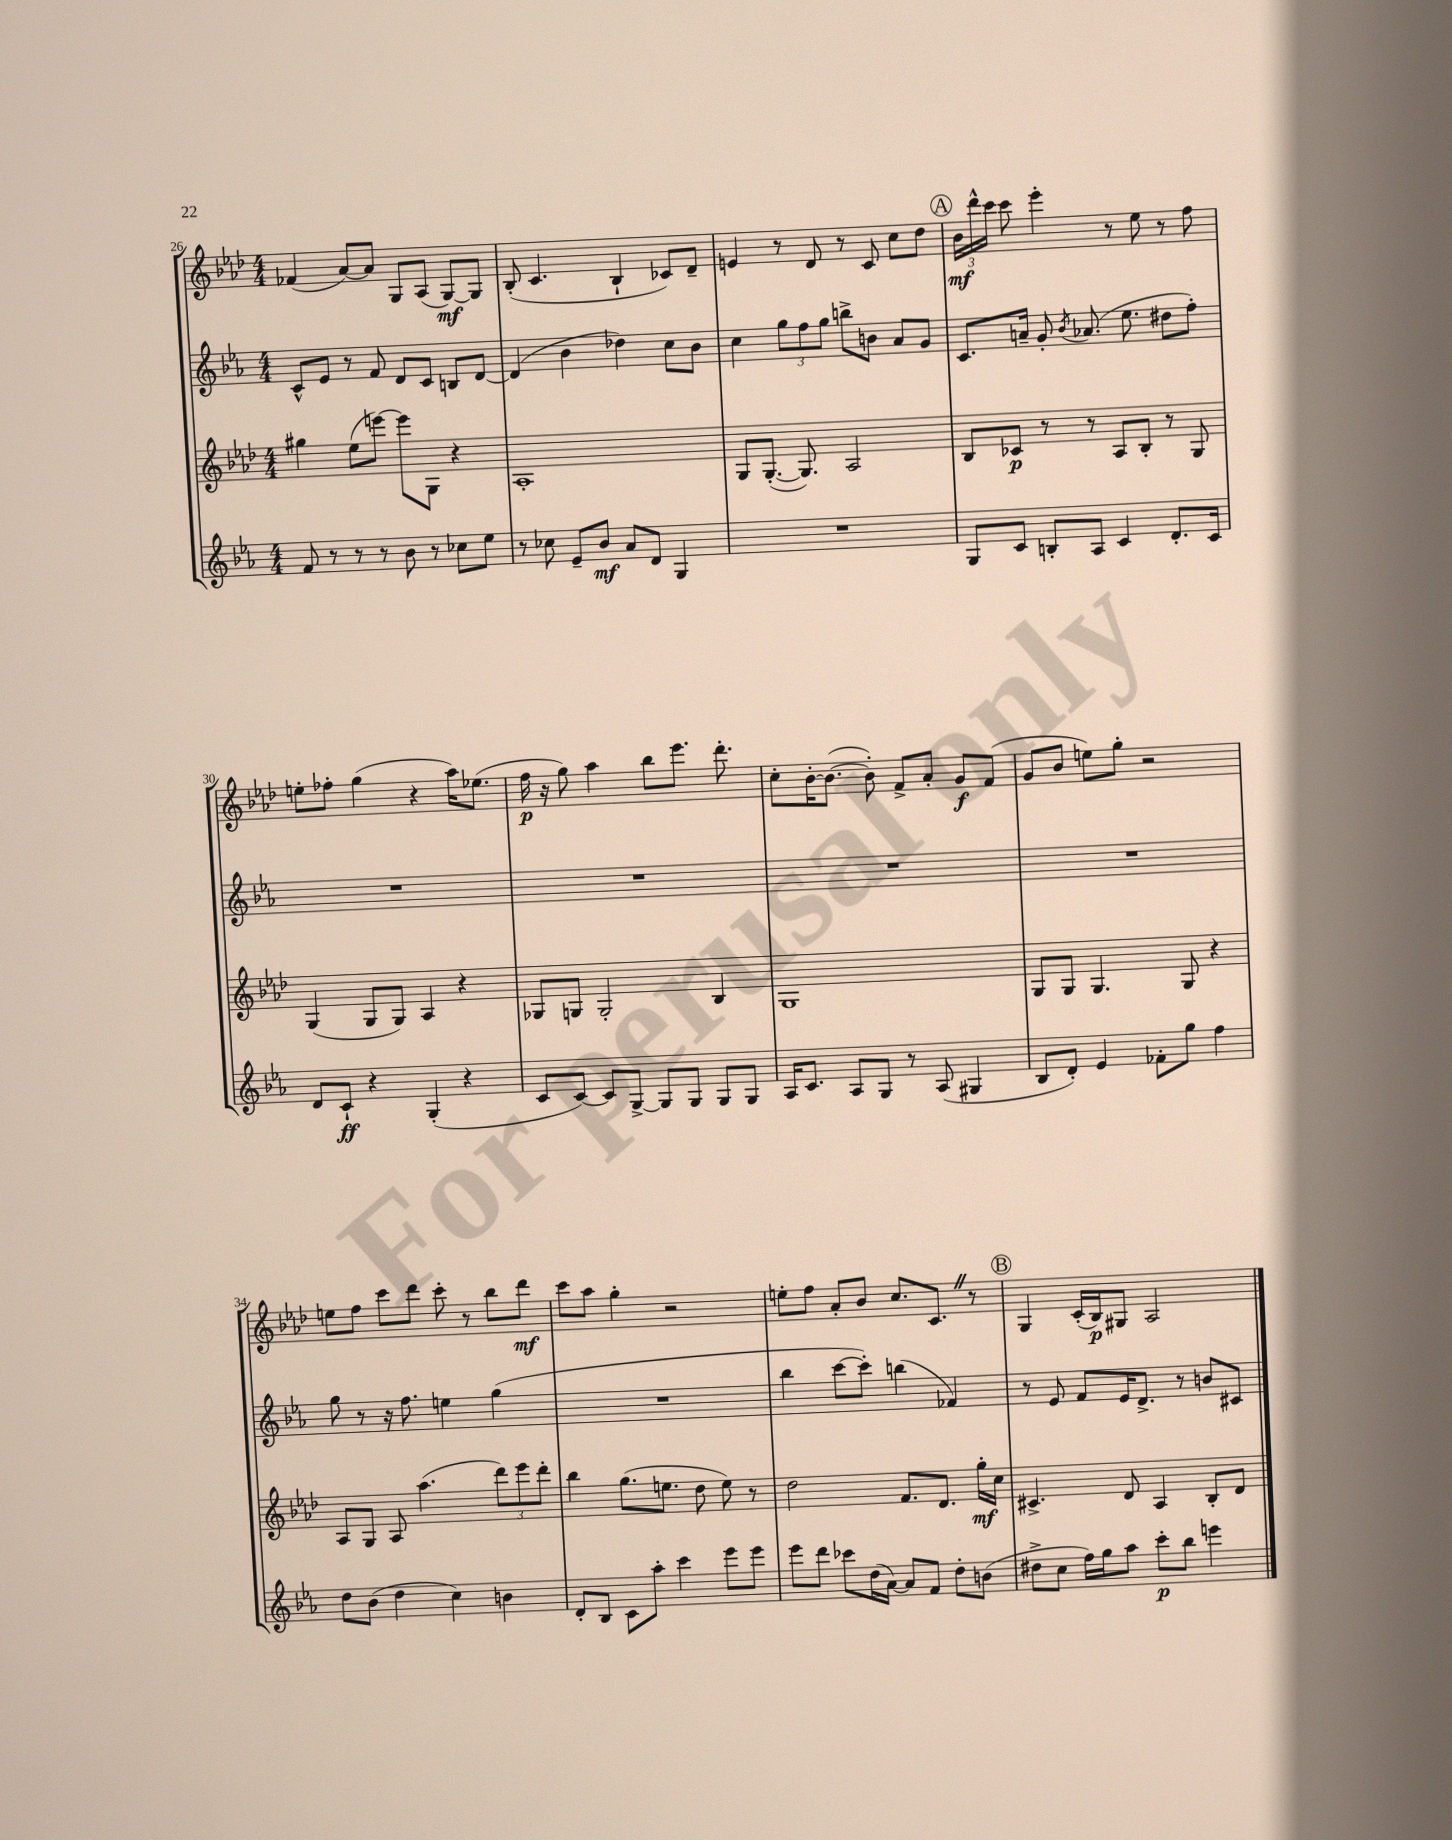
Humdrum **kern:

**kern	**kern	**kern	**kern
*staff4	*staff3	*staff2	*staff1
*clefG2	*clefG2	*clefG2	*clefG2
*k[b-e-a-]	*k[b-e-a-d-]	*k[b-e-a-]	*k[b-e-a-d-]
*M4/4	*M4/4	*M4/4	*M4/4
8f	4gg#	8c^^	(4f-
8r	.	8e-	.
8r	(8ee-	8r	[8a-)
8r	[8eee)	8f	8a-]
8b-	8eee]	8d	8G
8r	8G	8c	(8A-
8cc-	4r	8B	[8G)
8ee-	.	[8d	8G]
=	=	=	=
8r	1A-'	(4d]	(8B-'
8cc-	.	.	4.c
8e-~	.	4b-	.
8b-	.	.	.
8a-	.	4dd-)	4B-`
8d	.	.	.
4G	.	8cc	8c-)
.	.	8b-	8d-~
=	=	=	=
1r	8G	4cc	4e
.	([8.G'	.	.
.	.	12gg	8r
.	8.G])	.	.
.	.	12ff	.
.	.	.	8d-
.	.	12gg	.
.	2A-	8bb^	8r
.	.	8b	8c
.	.	8a-	8cc
.	.	8g	8dd-
=	=	=	=
8G	8B-	8.c	24b-
.	.	.	24ddd-^^
.	.	.	24ccc
8c	8c-	.	8ccc
.	.	16a~	.
8B'	8r	8g'	4eee-'
.	.	8qb-	.
8A-	8r	(8.a-	.
4c	8A-	.	8r
.	.	8.ee-	.
.	8B-'	.	8ee-
8.d'	8r	8dd#	8r
.	8G	8ff')	8ff
16c	.	.	.
=	=	=	=
8d	(4G	1r	8ee'
8c`	.	.	8ff-'
4r	8G	.	(4gg
.	8G)	.	.
(4G'	4A-	.	4r
4r	4r	.	16aa-)
.	.	.	(8.ee-
=	=	=	=
8c	8G-	1r	16ff
.	.	.	16r
[8c)	8G	.	8gg)
8c]	2G'	.	4aa-
[8G^	.	.	.
8G]	.	.	8bb-
8G	.	.	8.eee-
8G	4B-	.	.
.	.	.	8.ddd-'
8G	.	.	.
=	=	=	=
16A-	1G	1r	8cc'
8.c	.	.	.
.	.	.	[16b-'
.	.	.	(8.b-_
8A-	.	.	.
8G	.	.	8b-'])
8r	.	.	8f^
(8A-	.	.	8a-'
4G#	.	.	8g
.	.	.	(8f
=	=	=	=
8B-	8G	1r	8g
8d')	8G	.	8b-
4e-	4.G	.	8ee)
.	.	.	8gg'
8f-'	.	.	2r
8gg	8G	.	.
4ff	4r	.	.
=	=	=	=
8dd	8A-	8gg	8ee
(8b-	8G	8r	8ff
4dd	8A-	16r	8ccc
.	.	8.ff	.
.	(4.aa-	.	8ddd-
4cc)	.	4ee	8ccc'
.	.	.	8r
4b	12ddd-)	(4gg	8bb-
.	12eee-	.	.
.	.	.	8ddd-
.	12ddd-'	.	.
=	=	=	=
8d'	4bb-	1r	8ccc
8B-	.	.	8aa-
8c	(8.gg	.	4gg'
8aa-'	.	.	.
.	8.ee	.	.
4ccc	.	.	2r
.	8dd-	.	.
8eee-	8ee)	.	.
8eee-	8r	.	.
=	=	=	=
8eee-	2dd-	4bb-	8ee'
8ddd	.	.	8ff
8ccc-	.	[8ccc	8a-'
(16dd	.	8ccc'])	8b-
[16a-)	.	.	.
8a-]	8.f	(4bb	8.cc
8f	.	.	.
.	8.d-	.	8.c
8dd'	.	4f-)	.
(8b	16gg'	.	8r
.	16cc	.	.
=	=	=	=
8dd#^	4.c#^	8r	4G
8cc	.	8e-	.
16ff)	.	8f	(16c'
16gg	.	.	16B-)
8aa-	8d-	16e-	8G#
.	.	8.d^	.
8ccc'	4A-	.	2A-
8bb-	.	8r	.
4eee	8B-'	8b	.
.	8d-	8c#	.
==	==	==	==
*-	*-	*-	*-
